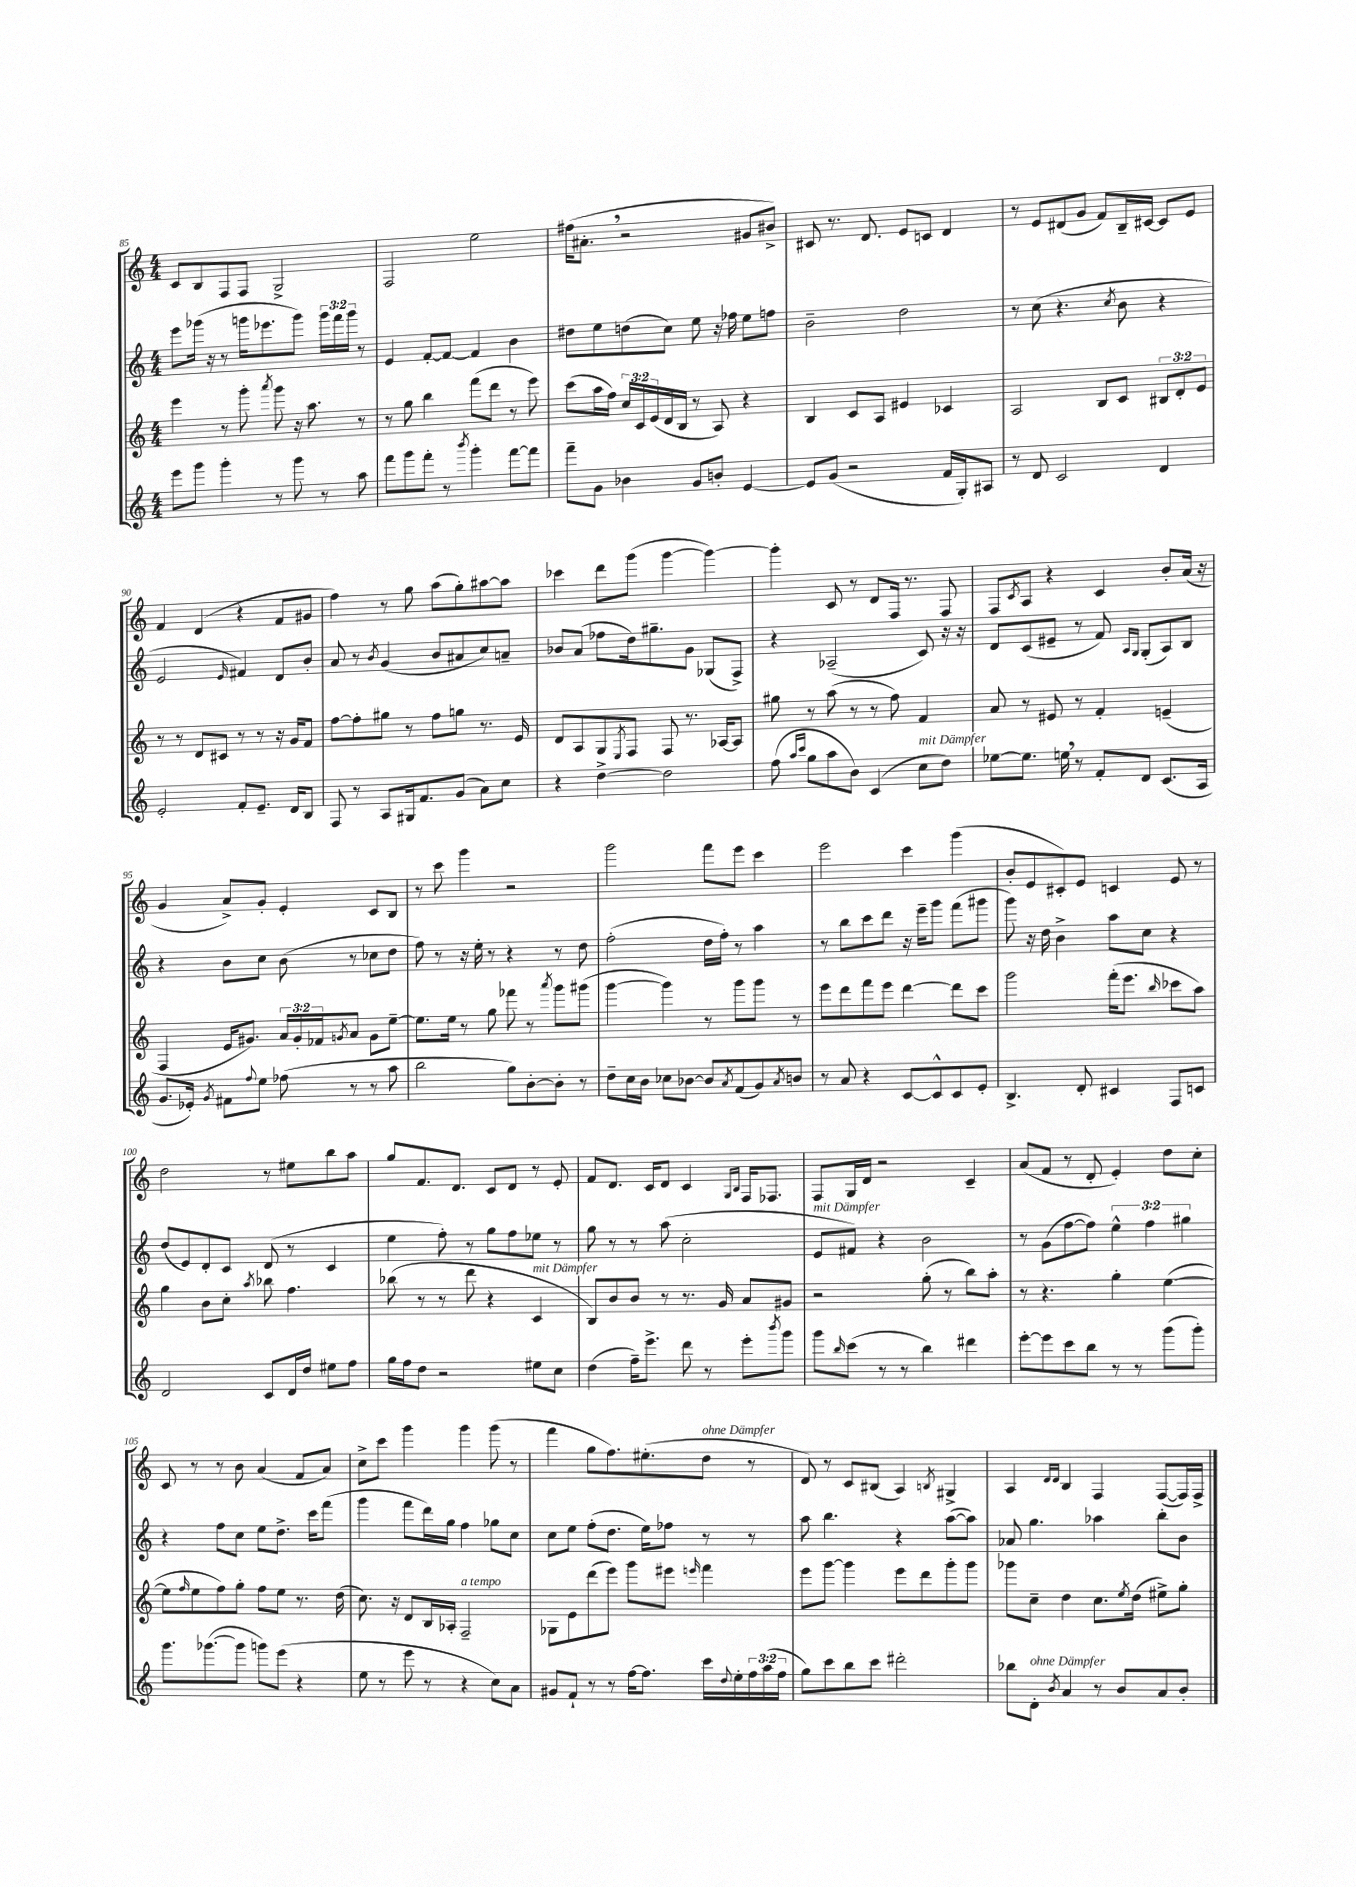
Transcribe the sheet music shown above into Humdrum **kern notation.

**kern	**kern	**kern	**kern
*staff4	*staff3	*staff2	*staff1
*clefG2	*clefG2	*clefG2	*clefG2
*k[]	*k[]	*k[]	*k[]
*M4/4	*M4/4	*M4/4	*M4/4
8eee	4eee	8eee	8c
8ggg	.	(16ggg-	8B
.	.	16r	.
4ggg'	8r	8r	8F
.	8ggg'	16ggg	8F
.	.	8.eee-	.
.	8qaaa	.	.
8r	8ggg	.	2G^
8ggg	16r	8ggg)	.
.	8.aa	.	.
8r	.	24ggg	.
.	.	24fff	.
.	.	24ggg	.
8aa	8r	8r	.
=	=	=	=
8fff	8r	4e	2F
8ggg	8gg	.	.
8fff'	4bb	[8f'	.
8r	.	8f_	.
8qbbb	.	.	.
4ggg'	(8fff	4f]	2ee
.	8ddd	.	.
[8fff	8r	4b	.
8fff]	8eee)	.	.
=	=	=	=
8fff~	(8ccc	8dd#	(16ff#
.	.	.	8.a#'
8g	16aa	8ee	.
.	16ff)	.	.
4b-	24cc	(8dd	2r
.	24c	.	.
.	(24e	.	.
.	16d	8cc)	.
.	16B	.	.
8g	8r	8ee	.
8b'	8A)	16r	.
.	.	16ff-	.
[4e	4r	8ee	8g#
.	.	8ff	8b#^)
=	=	=	=
8e]	4B	2b~	8c#
(8g	.	.	8.r
2r	8c	.	.
.	.	.	8.d
.	8A	.	.
.	4e#	2dd	8e
.	.	.	8c
16f	4c-	.	4d
16G')	.	.	.
8A#	.	.	.
=	=	=	=
8r	2A	8r	8r
8d	.	(8cc	8e
2c	.	4.r	(8d#
.	.	.	8g
.	8B	.	8f)
.	.	8qcc	.
.	8c	8b	16B~
.	.	.	[16c#
4d	12B#	4r	8c#]
.	12d'	.	.
.	.	.	8e
.	12e	.	.
=	=	=	=
2e'	8r	2e	4f
.	8r	.	.
.	8d	.	(4d
.	8c#	.	.
.	.	16qqe	.
8f'	8r	4f#)	4r
8.e~	8r	.	.
.	16r	8d	8f
16d	16g	.	.
8B	8f	8b'	8g#
=	=	=	=
8F	[8ff	8a	4ff)
8r	8ff']	8r	.
.	.	8qb	.
8A	8gg#	(4g	8r
16G#	8r	.	8gg
8.f	.	.	.
.	8ff	8b	(8aa
(8g	8gg	8a#	8gg')
8a)	8.r	8cc)	[8aa#
8cc	.	8a~	8aa#]
.	16e	.	.
=	=	=	=
4r	8d	8b-	4ccc-
.	8A	(8a	.
[4dd^	8G	8ff-	8ddd
.	8qE	.	.
.	8F	16dd)	(8ggg
.	.	8.gg#~	.
2dd]	8F	.	[4ggg
.	8.r	8g	.
.	.	(8G-	4ggg_)
.	[16A-	.	.
.	8A-]	8F^)	.
=	=	=	=
(8ff	8gg#	4r	4ggg']
16qqaa	.	.	.
16qqccc	.	.	.
8gg	8r	.	.
8aa	(8aa	(2A-~	8c
8b)	8r	.	8r
(4c	8r	.	8d
.	8ff)	.	16F
.	.	.	8.r
8cc	4f	8c)	.
8dd)	.	16r	8F
.	.	16r	.
=	=	=	=
[8ee-	8a	8d	8F
.	.	.	8qc
8.ee-]	8r	(8c	8A
.	8e#	8e#~	4r
16ee	.	.	.
8r	8r	8r	.
8f'	4f'	8f)	4c
.	.	16qqA	.
.	.	16qqG	.
8d	.	(8G'	.
(8.c	(4e~	8A)	8b'
.	.	8B	(16a
16A	.	.	16r
=	=	=	=
8.g	4F	4r	4g
16e-')	.	.	.
8qg	.	.	.
8f#	16e	8b	8a^)
.	8.g#)	.	.
8qqff	.	.	.
8ee	.	8cc	8g'
(8ff-	24a	(8b	4e'
.	24g#'	.	.
.	24f-	.	.
.	8qg	.	.
8r	8a	8r	.
8r	8g	8cc-	8c
8aa	[8ee~	8dd	8B
=	=	=	=
2bb	8.ee]	8ff)	8r
.	.	8r	8ccc
.	16ee	.	.
.	8r	16r	4ggg
.	.	16ee'	.
.	8gg	8r	.
8gg)	8fff-	4r	2r
[8b'	8r	.	.
.	8qaaa	.	.
8b']	8ggg	8r	.
8r	(8ggg#	8dd	.
=	=	=	=
8dd~	[4ggg	(2ff'	2ggg
16cc	.	.	.
16b	.	.	.
8cc-	4ggg])	.	.
[8b-	.	.	.
8b-]	8r	16dd	8fff
.	.	16ff')	.
8qa	.	.	.
(8f	8ggg	8r	8eee
8g)	8ggg	4aa	4ccc
8qa	.	.	.
8b	8r	.	.
=	=	=	=
8r	8eee	8r	2eee
8a	8ddd	8bb	.
4r	8fff	8ccc	.
.	8eee	8ddd	.
[8c	[4ddd	16r	4ccc
.	.	16eee~	.
8c^^]	.	8ggg	.
8c	8ddd]	(8fff	(4ggg
8e'	8ccc	8ggg#	.
=	=	=	=
4.B^	2ggg	8ggg)	8b'
.	.	16r	8e
.	.	16dd	.
.	.	4b^	8c#')
8d'	.	.	8e
4c#	(16fff'	8aa	4c
.	8.eee	.	.
.	.	8cc	.
.	16qqbb	.	.
8F	8ccc-	4r	8e
8c	8aa)	.	8r
=	=	=	=
2d	4gg	(8dd	2dd
.	.	8e)	.
.	8b	8d'	.
.	8cc'	8c	.
.	8qaa	.	.
8c	8bb-	(8d	8r
16d	4.ff	8r	8ee#
16dd	.	.	.
8ee#	.	4c	8bb
8ff	.	.	8aa
=	=	=	=
16gg	(8bb-	4ee	8gg
16ff	.	.	.
8dd	8r	.	8.f
2r	8r	8ff')	.
.	.	.	8.d
.	8ddd	8r	.
.	4r	8gg	8c
.	.	8ff	8d
8ee#	4c	8ee-	8r
8cc	.	8r	8e'
=	=	=	=
(4dd	8B)	8gg	8f
.	8b	8r	8.d
16ff~)	8b	8r	.
8.eee^	.	.	16c
.	8r	(8aa	8d
8ddd	8.r	2cc'	4c
8r	.	.	.
.	16g	.	.
.	.	.	16qqG
.	.	.	16qqB
8eee'	8a	.	16F
.	.	.	8.F-
8qbbb	.	.	.
8ggg	8g#	.	.
=	=	=	=
8ggg	2r	8e	8F
16qqbb	.	.	.
(8ccc	.	8f#)	16G
.	.	.	16d
8r	.	4r	2r
8r	.	.	.
4bb)	(8gg'	2b	.
.	8r	.	.
4ddd#	8bb)	.	4c~
.	8aa'	.	.
=	=	=	=
[8eee'	8r	8r	(8a
8eee]	4.r	(8g	8f
8ccc	.	[8ff	8r
8bb	.	8ff])	8d'
8r	4gg'	6ee^^	4e')
8r	.	.	.
.	.	6ff	.
(8ggg	([4ee	.	8dd
.	.	6gg#	.
8ggg')	.	.	8cc'
=	=	=	=
8.ggg	8ee]	4r	8c
.	16qqff	.	.
.	8ee	.	8r
([8.ggg-	.	.	.
.	8ff)	8ff	8r
8ggg-]	8gg'	8cc	8b
8ggg)	8ff	8ee	(4a
(8eee	8ee	8.dd^	.
4r	8.r	.	8f
.	.	16ccc	.
.	.	(8fff	8a)
.	(16dd	.	.
=	=	=	=
8ee	8.cc)	4ggg	8cc^
8r	.	.	8ccc
.	16r	.	.
8eee	8d	8fff	4ggg
8r	16B	16ddd)	.
.	16A-'	16gg	.
4r	2F~	4ff	4ggg
8cc)	.	8gg-	(8ggg
8a	.	8cc	8r
=	=	=	=
8g#	8G-	8cc	4fff
8f`	8e	8ee	.
8r	(8ddd	(8ff'	8gg
8r	8eee)	8.dd	8.ff)
[16ff	8ggg	.	.
8.ff]	.	16ee)	(8.ee#'
.	8eee#	8ff-	.
.	16qqeee	.	.
16ccc	4fff	8r	8dd
8qqdd	.	.	.
16ee'	.	.	.
24ff	.	8r	8r
(24aa	.	.	.
24ff	.	.	.
=	=	=	=
8gg)	8eee	8aa	8d)
8ccc	[8ggg	4.bb	8r
8bb	4ggg]	.	8c
8ccc	.	.	(8B#
2ddd#'	8eee	4r	4A)
.	8ddd	.	.
.	.	.	8qB
.	8ggg'	([8aa	4G#^
.	8ggg	8aa])	.
=	=	=	=
8bb-	8ggg-	8a-	4A
8d'	8cc~	4.gg	.
.	.	.	16qqd
8qb	.	.	16qqd
4a	4dd	.	4B
8r	8.cc	4aa-	4F
8b	.	.	.
.	8qee	.	.
.	(16dd	.	.
8a	8ee#^)	8bb'	([8F
8b'	8gg'	8b	16F])
.	.	.	16F^
==	==	==	==
*-	*-	*-	*-
